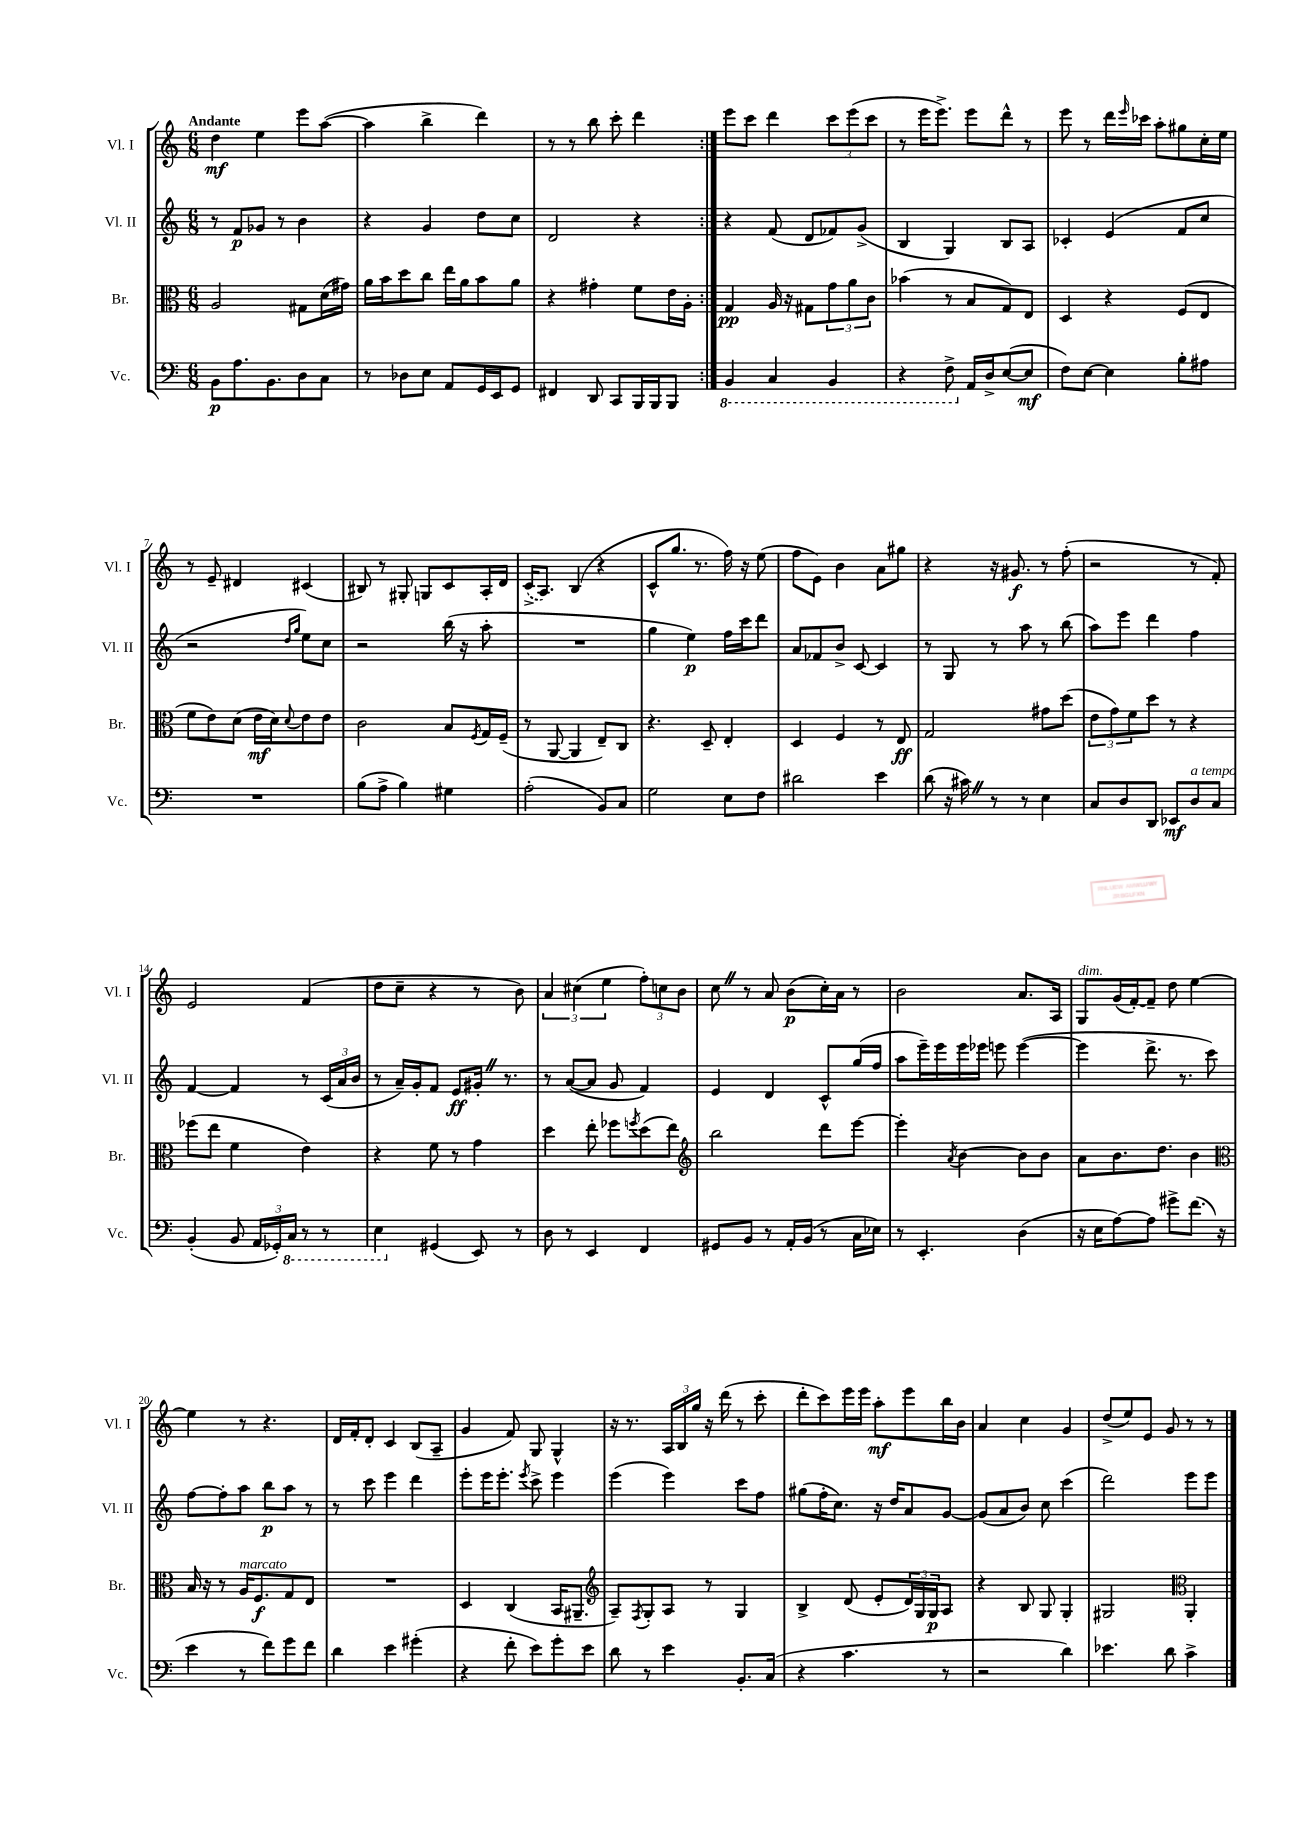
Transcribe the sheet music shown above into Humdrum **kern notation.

**kern	**dynam	**kern	**dynam	**kern	**dynam	**kern	**dynam
*part4	*part4	*part3	*part3	*part2	*part2	*part1	*part1
*staff4	*staff4	*staff3	*staff3	*staff2	*staff2	*staff1	*staff1
*I"Vc.	*	*I"Br.	*	*I"Vl. II	*	*I"Vl. I	*
*I'Vc.	*	*I'Br.	*	*I'Vl. II	*	*I'Vl. I	*
*clefF4	*	*clefC3	*	*clefG2	*	*clefG2	*
*k[]	*	*k[]	*	*k[]	*	*k[]	*
*M6/8	*	*M6/8	*	*M6/8	*	*M6/8	*
=1	=1	=1	=1	=1	=1	=1	=1
!	!	!	!	!	!	!LO:TX:a:B:t=Andante	!
8BB\L	p	2A/	.	8r	.	4dd\	mf
8.A\	.	.	.	8f/L	p	.	.
.	.	.	.	8g-X/J	.	4ee\	.
8.BB\	.	.	.	.	.	.	.
.	.	.	.	8r	.	.	.
8D\	.	8G#X\L	.	4b\	.	8eee\L	.
8C\J	.	(16d\L	.	.	.	([8aa\J	.
.	.	16g#X\JJ)	.	.	.	.	.
=2	=2	=2	=2	=2	=2	=2	=2
8r	.	16a\LL	.	4r	.	4aa\]	.
.	.	16b\J	.	.	.	.	.
8D-X\L	.	8dd\	.	.	.	.	.
8E\J	.	8cc\J	.	4g/	.	4bb^\	.
8AA/L	.	16ee\LL	.	.	.	.	.
.	.	16a\J	.	.	.	.	.
16GG/L	.	8b\	.	8dd\L	.	4ddd\)	.
16EE/J	.	.	.	.	.	.	.
8GG/J	.	8a\J	.	8cc\J	.	.	.
=3	=3	=3	=3	=3	=3	=3	=3
4FF#X/	.	4r	.	2d/	.	8r	.
.	.	.	.	.	.	8r	.
8DD/	.	4g#X'\	.	.	.	8bb\	.
8CC/L	.	.	.	.	.	8ccc'\	.
16BBB/L	.	8f\L	.	4r	.	4ddd\	.
16BBB/J	.	.	.	.	.	.	.
8BBB/J	.	16e\L	.	.	.	.	.
.	.	16A'\JJ	.	.	.	.	.
=4:|!	=4:|!	=4:|!	=4:|!	=4:|!	=4:|!	=4:|!	=4:|!
*8ba	*	*	*	*	*	*	*
4BBB/	.	4G/	pp	4r	.	8eee\L	.
.	.	.	.	.	.	8ccc\J	.
4CC/	.	16A/	.	(8f/	.	4ddd\	.
.	.	16r	.	.	.	.	.
.	.	8G#X\L	.	8d/L	.	.	.
4BBB/	.	12g\	.	8f-X/)	.	12ccc\L	.
.	.	12a\	.	.	.	(12eee\	.
.	.	.	.	(8g^/J	.	.	.
.	.	12c\J	.	.	.	12ccc\J	.
=5	=5	=5	=5	=5	=5	=5	=5
4r	.	(4b-X\	.	4B/	.	8r	.
.	.	.	.	.	.	16eee\KL	.
.	.	.	.	.	.	8.eee^\J)	.
8FF^\	.	8r	.	4G/)	.	.	.
*X8ba	*	*	*	*	*	*	*
16AA/LL	.	8B/L	.	.	.	8eee\L	.
16D^/J	.	.	.	.	.	.	.
([8E/	.	8G/)	.	8B/L	.	8ddd^^\J	.
8E/J]	mf	8E/J	.	8A/J	.	8r	.
=6	=6	=6	=6	=6	=6	=6	=6
8F\L)	.	4D/	.	4c-X'/	.	8eee\	.
[8E\J	.	.	.	.	.	8r	.
4E\]	.	4r	.	(4e/	.	16ddd\LL	.
.	.	.	.	.	.	16qqeee/	.
.	.	.	.	.	.	16ccc-X\JJ	.
.	.	.	.	.	.	8aa'\L	.
8B'\L	.	(8F/L	.	8f/L	.	8gg#X\	.
8A#X\J	.	8E/J	.	8cc/J	.	16cc'\L	.
.	.	.	.	.	.	16ee\JJ	.
!!LO:LB:g=z
=7	=7	=7	=7	=7	=7	=7	=7
2.r	.	8f\L	.	2r	.	8r	.
.	.	8e\)	.	.	.	8e~/	.
.	.	(8d\J	.	.	.	4d#X/	.
.	.	16e\LL	mf	.	.	.	.
.	.	16d\J)	.	.	.	.	.
.	.	.	.	16qqdd/LL	.	.	.
.	.	8qqd/	.	16qqgg/JJ	.	.	.
.	.	8e\	.	8ee\L)	.	(4c#X/	.
.	.	8e\J	.	8cc\J	.	.	.
=8	=8	=8	=8	=8	=8	=8	=8
(8B\L	.	2c\	.	2r	.	8B#X/)	.
8A^\J	.	.	.	.	.	8r	.
4B\)	.	.	.	.	.	8G#X'/	.
.	.	.	.	.	.	8Gn/L	.
4G#X\	.	8B/L	.	(16bb\	.	8c/	.
.	.	.	.	16r	.	.	.
.	.	8qF/	.	.	.	.	.
.	.	16G/L	.	8aa'\	.	16A'/L	.
.	.	(16F~/JJ	.	.	.	16d/JJ	.
=9	=9	=9	=9	=9	=9	=9	=9
(2A'\	.	8r	.	2.r	.	(16c^/KL	.
.	.	.	.	.	.	8.A/J)	.
.	.	[8AA/	.	.	.	.	.
.	.	4AA/]	.	.	.	(4B/	.
8BB/L)	.	8E~/L)	.	.	.	4r	.
8C/J	.	8C/J	.	.	.	.	.
=10	=10	=10	=10	=10	=10	=10	=10
2G\	.	4.r	.	4gg\	.	8c^^/L	.
.	.	.	.	.	.	8.gg/J	.
.	.	.	.	4ee\)	p	.	.
.	.	.	.	.	.	8.r	.
.	.	8D~/	.	.	.	.	.
8E\L	.	4E'/	.	16ff\LL	.	16ff\)	.
.	.	.	.	16ccc\J	.	16r	.
8F\J	.	.	.	8ddd\J	.	(8ee\	.
=11	=11	=11	=11	=11	=11	=11	=11
2d#X\	.	4D/	.	8a/L	.	8ff\L	.
.	.	.	.	8f-X/	.	8e\J)	.
.	.	4F/	.	8b^/J	.	4b\	.
.	.	.	.	[8c/	.	.	.
4e\	.	8r	.	4c/]	.	8a\L	.
.	.	8E/	ff	.	.	8gg#X\J	.
=12	=12	=12	=12	=12	=12	=12	=12
(8d\	.	2G/	.	8r	.	4r	.
16r	.	.	.	8G/	.	.	.
16c#XZ\)	.	.	.	.	.	.	.
8r	.	.	.	8r	.	16r	.
.	.	.	.	.	.	8.g#X/	f
8r	.	.	.	8aa\	.	.	.
4E\	.	8g#X\L	.	8r	.	8r	.
.	.	(8dd\J	.	(8bb\	.	(8ff'\	.
=13	=13	=13	=13	=13	=13	=13	=13
8C/L	.	12e\L	.	8aa\L)	.	2r	.
.	.	12g\)	.	.	.	.	.
8D/	.	.	.	8eee\J	.	.	.
.	.	12f\	.	.	.	.	.
8DD/J	.	8dd\J	.	4ddd\	.	.	.
8EE-X/L	mf	8r	.	.	.	.	.
!LO:TX:a:i:t=a tempo	!	!	!	!	!	!	!
8D/	.	4r	.	4ff\	.	8r	.
8C/J	.	.	.	.	.	8f'/)	.
!!LO:LB:g=z
=14	=14	=14	=14	=14	=14	=14	=14
(4BB'/	.	(8ff-X\L	.	[4f/	.	2e/	.
.	.	8ee\J	.	.	.	.	.
8BB/	.	4f\	.	4f/]	.	.	.
24AA/LL	.	.	.	.	.	.	.
24GG-X'/)	.	.	.	.	.	.	.
*8ba	*	*	*	*	*	*	*
24CC/JJ	.	.	.	.	.	.	.
8r	.	4e\)	.	8r	.	(4f/	.
8r	.	.	.	(24c/LL	.	.	.
.	.	.	.	24a/	.	.	.
.	.	.	.	24b/JJ	.	.	.
=15	=15	=15	=15	=15	=15	=15	=15
4EE\	.	4r	.	8r	.	8dd\L	.
.	.	.	.	16a~/LL)	.	8cc~\J	.
.	.	.	.	16g'/J	.	.	.
*X8ba	*	*	*	*	*	*	*
(4GG#X/	.	8f\	.	8f/J	.	4r	.
.	.	8r	.	8e/L	ff	.	.
8EE/)	.	4g\	.	16g#X'Z/Jk	.	8r	.
.	.	.	.	8.r	.	.	.
8r	.	.	.	.	.	8b\)	.
=16	=16	=16	=16	=16	=16	=16	=16
8D\	.	4dd\	.	8r	.	6a/	.
8r	.	.	.	([8a/L	.	.	.
.	.	.	.	.	.	(6cc#X\	.
4EE/	.	8ee'\	.	8a/J]	.	.	.
.	.	.	.	.	.	6ee\	.
.	.	8ff-X\L	.	8g/	.	.	.
.	.	8qffn/	.	.	.	.	.
4FF/	.	(8dd\	.	4f/)	.	12ff'\L)	.
.	.	.	.	.	.	12ccn\	.
.	.	8ee\J)	.	.	.	.	.
.	.	.	.	.	.	12b\J	.
=17	=17	=17	=17	=17	=17	=17	=17
*	*	*clefG2	*	*	*	*	*
8GG#X/L	.	2bb\	.	4e/	.	8ccZ\	.
8BB/J	.	.	.	.	.	8r	.
8r	.	.	.	4d/	.	8a/	.
16AA'/LL	.	.	.	.	.	(8b\L	p
(16BB/JJ	.	.	.	.	.	.	.
8r	.	8ddd\L	.	8c^^/L	.	16cc'\L)	.
.	.	.	.	.	.	16a\JJ	.
16C\LL	.	[8eee\J	.	(16gg/L	.	8r	.
16E-X\JJ)	.	.	.	16ff/JJ	.	.	.
=18	=18	=18	=18	=18	=18	=18	=18
8r	.	4eee'\]	.	8aa\L	.	2b\	.
4.EE'/	.	.	.	16eee~\L)	.	.	.
.	.	.	.	16eee\	.	.	.
.	.	8qa/	.	.	.	.	.
.	.	[4b\	.	16eee\	.	.	.
.	.	.	.	16eee-X\JJ	.	.	.
.	.	.	.	8eeen\	.	.	.
(4D\	.	8b\L]	.	([4eee\	.	8.a/L	.
.	.	8b\J	.	.	.	.	.
.	.	.	.	.	.	16A/Jk	.
=19	=19	=19	=19	=19	=19	=19	=19
!	!	!	!	!	!	!LO:TX:a:i:t=dim.	!
16r	.	8a\L	.	4eee\]	.	8G/L	.
16E\KL	.	.	.	.	.	.	.
[8A\)	.	8.b\	.	.	.	(16g/L	.
.	.	.	.	.	.	[16f'/J)	.
8A\J]	.	.	.	8.ddd^\	.	8f~/J]	.
.	.	8.dd\J	.	.	.	.	.
8g#X^\L	.	.	.	.	.	8dd\	.
.	.	.	.	8.r	.	.	.
(8.f\J	.	4b\	.	.	.	[4ee\	.
.	.	.	.	8ccc\)	.	.	.
16r	.	.	.	.	.	.	.
!!LO:LB:g=z
=20	=20	=20	=20	=20	=20	=20	=20
*	*	*clefC3	*	*	*	*	*
4e\	.	16B/	.	[8ff\L	.	4ee\]	.
.	.	16r	.	.	.	.	.
.	.	8r	.	8ff'\]	.	.	.
!	!	!LO:TX:a:i:t=marcato	!	!	!	!	!
8r	.	16A/KL	.	8aa\J	.	8r	.
.	.	8.F/	f	.	.	.	.
8f\L)	.	.	.	8bb\L	p	4.r	.
8g\	.	8G/	.	8aa\J	.	.	.
8f\J	.	8E/J	.	8r	.	.	.
=21	=21	=21	=21	=21	=21	=21	=21
4d\	.	2.r	.	8r	.	16d/LL	.
.	.	.	.	.	.	16f'/J	.
.	.	.	.	8ccc\	.	8d'/J	.
4e\	.	.	.	4eee\	.	4c/	.
(4g#X'\	.	.	.	4ddd\	.	(8B/L	.
.	.	.	.	.	.	8A~/J	.
=22	=22	=22	=22	=22	=22	=22	=22
4r	.	4D/	.	8eee'\L	.	4g/	.
.	.	.	.	16eee\K	.	.	.
.	.	.	.	8.eee'\J	.	.	.
8f'\	.	(4C/	.	.	.	8f/)	.
.	.	.	.	8qeee/	.	.	.
8e\L)	.	.	.	8ccc^\	.	8G/	.
8g'\	.	16BB/KL	.	4eee\	.	4G^^/	.
.	.	8.AA#X~/J	.	.	.	.	.
8e\J	.	.	.	.	.	.	.
=23	=23	=23	=23	=23	=23	=23	=23
*	*	*clefG2	*	*	*	*	*
8d\	.	8A~/L)	.	(4eee\	.	16r	.
.	.	.	.	.	.	8.r	.
.	.	8qF/	.	.	.	.	.
8r	.	8G'/	.	.	.	.	.
4e\	.	8A/J	.	4eee\)	.	24A/LL	.
.	.	.	.	.	.	24B/	.
.	.	.	.	.	.	24gg/JJ	.
.	.	8r	.	.	.	16r	.
.	.	.	.	.	.	(16ddd\	.
8.BB'/L	.	4G/	.	8ccc\L	.	8r	.
.	.	.	.	8ff\J	.	8ccc'\	.
(16C/Jk	.	.	.	.	.	.	.
=24	=24	=24	=24	=24	=24	=24	=24
4r	.	4B^/	.	(8gg#X\L	.	8ddd'\L	.
.	.	.	.	16ff'\K	.	8ccc\)	.
.	.	.	.	8.cc\J)	.	.	.
4.c\	.	(8d/	.	.	.	16eee\L	.
.	.	.	.	.	.	16eee\JJ	.
.	.	8e'/L	.	16r	.	8aa'\L	mf
.	.	.	.	16dd/KL	.	.	.
.	.	24d/L)	.	8a/	.	8eee\	.
.	.	24G/	.	.	.	.	.
.	.	24G/J	p	.	.	.	.
8r	.	8A/J	.	[8g/J	.	16bb\L	.
.	.	.	.	.	.	16b\JJ	.
=25	=25	=25	=25	=25	=25	=25	=25
2r	.	4r	.	(8g/L]	.	4a/	.
.	.	.	.	8a/	.	.	.
.	.	8B/	.	8b/J)	.	4cc\	.
.	.	8G/	.	8cc\	.	.	.
4d\)	.	4G'/	.	(4ccc\	.	4g/	.
=26	=26	=26	=26	=26	=26	=26	=26
4.e-X\	.	2G#X/	.	2ddd\)	.	(8dd^/L	.
.	.	.	.	.	.	8ee/)	.
.	.	.	.	.	.	8e/J	.
8d\	.	.	.	.	.	8g/	.
*	*	*clefC3	*	*	*	*	*
4c^\	.	4AA'/	.	8eee\L	.	8r	.
.	.	.	.	8eee\J	.	8r	.
==	==	==	==	==	==	==	==
*-	*-	*-	*-	*-	*-	*-	*-
